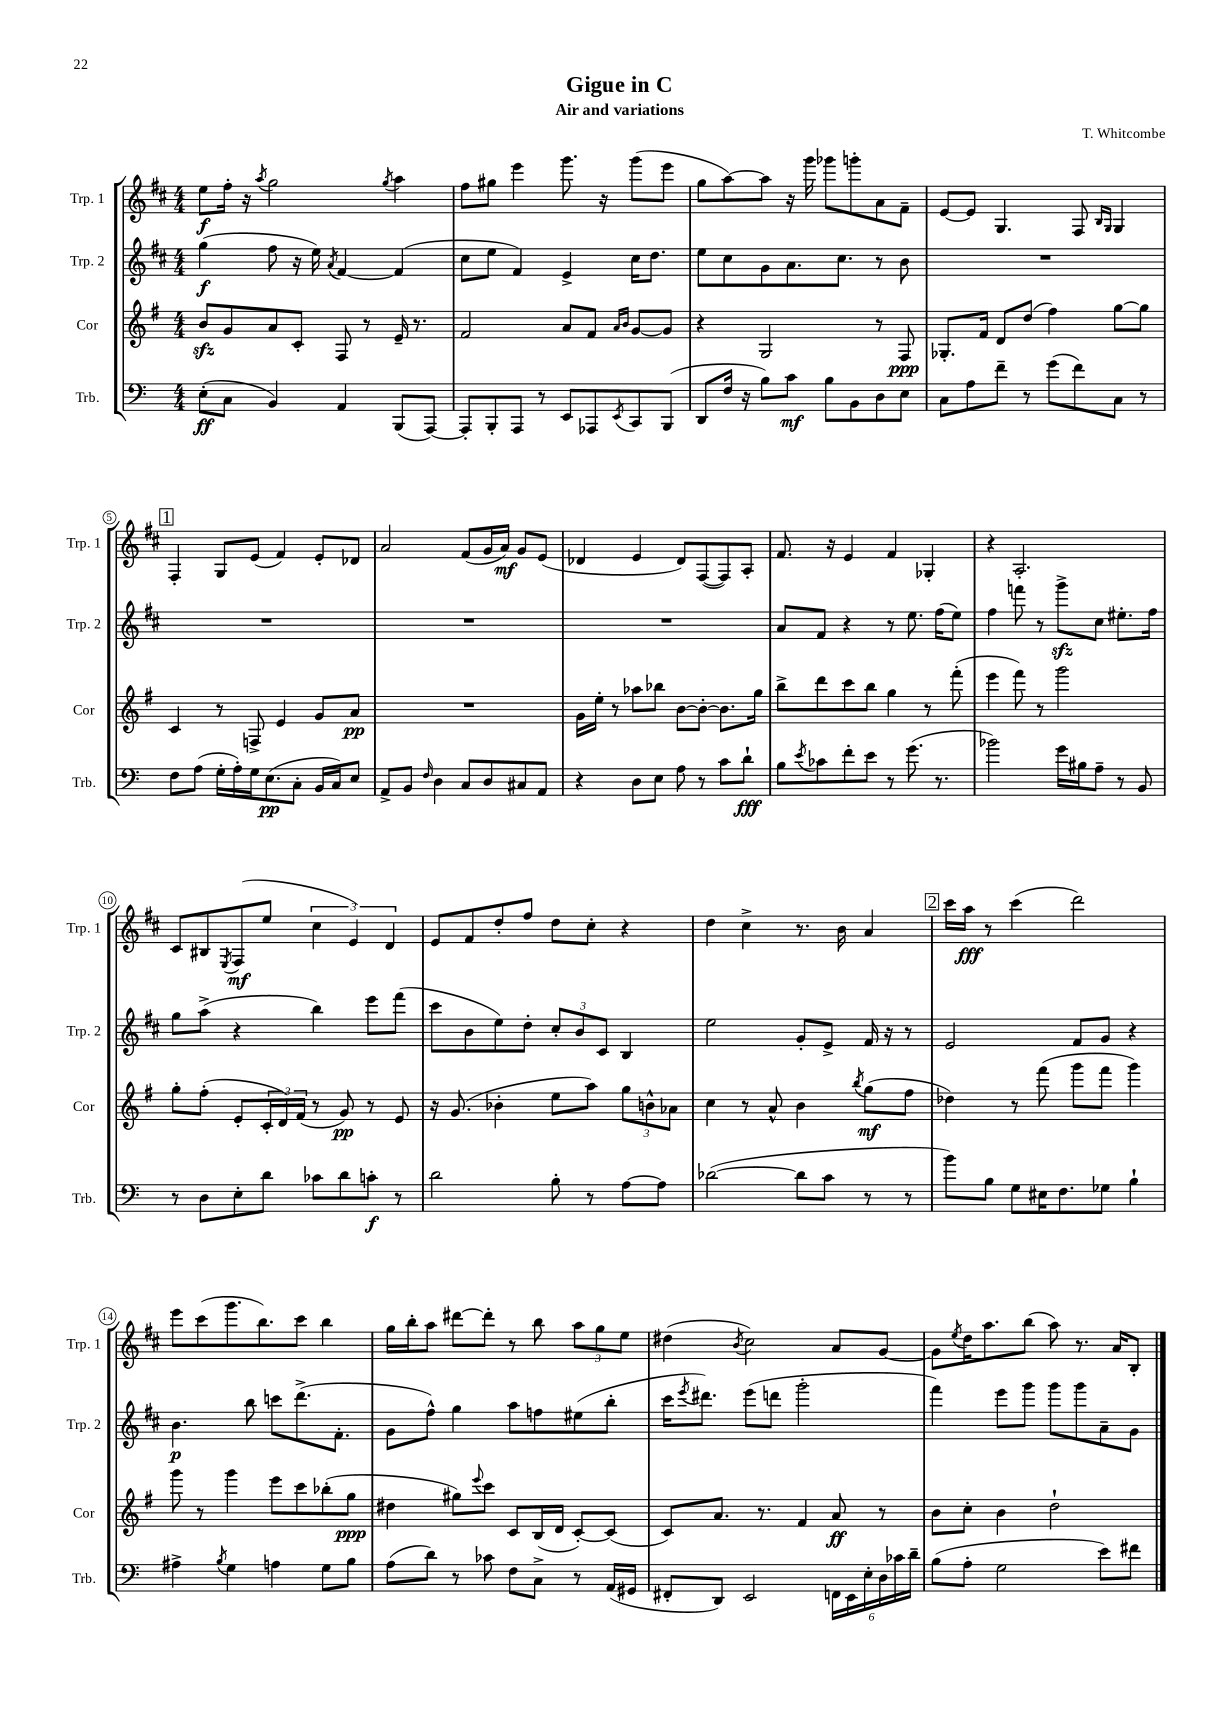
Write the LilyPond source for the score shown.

\header { title = "Gigue in C" composer = "T. Whitcombe" subtitle = "Air and variations" }
<<
\new StaffGroup <<
\new Staff = "s0" \with { instrumentName = "Trp. 1" shortInstrumentName = "Trp. 1" } {
    \clef treble \key d \major \numericTimeSignature \time 4/4
    e''8\f fis''16-. r16 \acciaccatura { a''8 } g''2 \acciaccatura { g''8 } a''4 |
    fis''8 gis''8 e'''4 g'''8. r16 g'''8( e'''8 |
    g''8 a''8~) a''8 r16 g'''16 ges'''8 g'''8-. a'8 fis'8-- |
    e'8~ e'8 g4. fis8 \grace { b16 g16 } g4 |
    \mark \markup { \box "1" } fis4-. g8 e'8( fis'4) e'8-. des'8 |
    a'2 fis'8( g'16 a'16\mf) g'8 e'8( |
    des'4 e'4 des'8) fis8~( fis8) a8-. |
    fis'8. r16 e'4 fis'4 ges4-. |
    r4 a2.-. |
    cis'8 bis8 \acciaccatura { e8 } fis8\mf( e''8 \tuplet 3/2 { cis''4 e'4) d'4 } |
    e'8 fis'8 d''8-. fis''8 d''8 cis''8-. r4 |
    d''4 cis''4-> r8. b'16 a'4 |
    \mark \markup { \box "2" } cis'''16 a''16\fff r8 cis'''4( d'''2) |
    e'''8 cis'''8( g'''8. b''8.) cis'''8 b''4 |
    g''16 b''16-. a''8 dis'''8~ dis'''8-. r8 b''8 \tuplet 3/2 { a''8 g''8 e''8 } |
    dis''4( \acciaccatura { b'8 } cis''2) a'8 g'8~ |
    g'8 \acciaccatura { e''8 } d''16 a''8. b''8( a''8) r8. a'16 b8-. \bar "|." |
}
\new Staff = "s1" \with { instrumentName = "Trp. 2" shortInstrumentName = "Trp. 2" } {
    \clef treble \key d \major \numericTimeSignature \time 4/4
    g''4\f( fis''8 r16 e''16) \acciaccatura { a'8 } fis'4~ fis'4( |
    cis''8 e''8 fis'4) e'4-> cis''16 d''8. |
    e''8 cis''8 g'8 a'8. cis''8. r8 b'8 |
    R1 |
    \mark \markup { \box "1" } R1 |
    R1 |
    R1 |
    a'8 fis'8 r4 r8 e''8. fis''16( e''8) |
    fis''4 f'''8 r8 g'''8->\sfz cis''8 eis''8.-. fis''16 |
    g''8 a''8->( r4 b''4) e'''8 fis'''8( |
    cis'''8 b'8 e''8) d''8-. \tuplet 3/2 { cis''8-. b'8 cis'8 } b4 |
    e''2 g'8-. e'8-> fis'16 r16 r8 |
    \mark \markup { \box "2" } e'2 fis'8 g'8 r4 |
    b'4.\p b''8 c'''8 d'''8.->( fis'8.-. |
    g'8 fis''8-^) g''4 a''8 f''8 eis''8( b''8-. |
    cis'''16 \acciaccatura { e'''8 } dis'''8.) e'''8( d'''8 g'''2-. |
    fis'''4) e'''8 g'''8 g'''8 g'''8 a'8-- g'8 \bar "|." |
}
\new Staff = "s2" \with { instrumentName = "Cor" shortInstrumentName = "Cor" } {
    \clef treble \key g \major \numericTimeSignature \time 4/4
    b'8\sfz g'8 a'8 c'8-. fis8 r8 e'16-- r8. |
    fis'2 a'8 fis'8 \grace { a'16 b'16 } g'8~ g'8 |
    r4 g2 r8 fis8\ppp |
    ges8.-. fis'16 d'8 d''8( fis''4) g''8~ g''8 |
    \mark \markup { \box "1" } c'4 r8 f8-> e'4 g'8 a'8\pp |
    R1 |
    g'16 e''16-. r8 aes''8 bes''8 b'8~ b'8~-. b'8. g''16 |
    b''8-> d'''8 c'''8 b''8 g''4 r8 fis'''8-.( |
    e'''4 fis'''8) r8 g'''2 |
    g''8-. fis''8-.( e'8-. \tuplet 3/2 { c'16-. d'16) fis'16( } r8 g'8\pp) r8 e'8 |
    r16 g'8.( bes'4-. e''8 a''8) \tuplet 3/2 { g''8 b'8-^ aes'8 } |
    c''4 r8 a'8-^ b'4 \acciaccatura { b''8 } g''8\mf( fis''8 |
    \mark \markup { \box "2" } des''4) r8 fis'''8( g'''8 fis'''8 g'''4) |
    g'''8 r8 g'''4 e'''8 c'''8 bes''8-.( g''8\ppp |
    dis''4 gis''8) \appoggiatura { e'''8 } c'''8 c'8 b16( d'16 c'8~-.) c'8( |
    c'8) a'8. r8. fis'4 a'8\ff r8 |
    b'8 c''8-. b'4 d''2-! \bar "|." |
}
\new Staff = "s3" \with { instrumentName = "Trb." shortInstrumentName = "Trb." } {
    \clef bass \key c \major \numericTimeSignature \time 4/4
    e8-.\ff( c8 b,4) a,4 b,,8( a,,8~) |
    a,,8-. b,,8-. a,,8 r8 e,8 aes,,8 \acciaccatura { e,8 } c,8 b,,8( |
    d,8 f16 r16 b8) c'8\mf b8 b,8 d8 e8 |
    c8 a8 f'8-- r8 g'8( f'8) c8 r8 |
    \mark \markup { \box "1" } f8 a8( g16-. a16-.) g16 e8.\pp( c8-. b,16 c16) e8 |
    a,8-> b,8 \grace { f16 } d4 c8 d8 cis8 a,8 |
    r4 d8 e8 a8 r8 c'8 d'8-!\fff |
    b8 \acciaccatura { e'8 } ces'8 f'8-. e'8 r8 g'8.( r8. |
    bes'2) g'16 bis16 a8-- r8 b,8 |
    r8 d8 e8-. d'8 ces'8 d'8 c'8-.\f r8 |
    d'2 b8-. r8 a8~ a8 |
    des'2~( des'8 c'8 r8 r8 |
    \mark \markup { \box "2" } b'8) b8 g8 eis16 f8. ges8 b4-! |
    ais4-> \acciaccatura { b8 } g4 a4 g8 b8 |
    a8( d'8) r8 ces'8 f8 c8-> r8 a,16( gis,16 |
    fis,8-. d,8) e,2 \tuplet 6/4 { f,16 e,16 e16-. d16 ces'16 d'16-- } |
    b8( a8-. g2 e'8) fis'8 \bar "|." |
}
>>
>>
\layout { \context { \Score \override BarNumber.stencil = #(make-stencil-circler 0.1 0.3 ly:text-interface::print) } }
